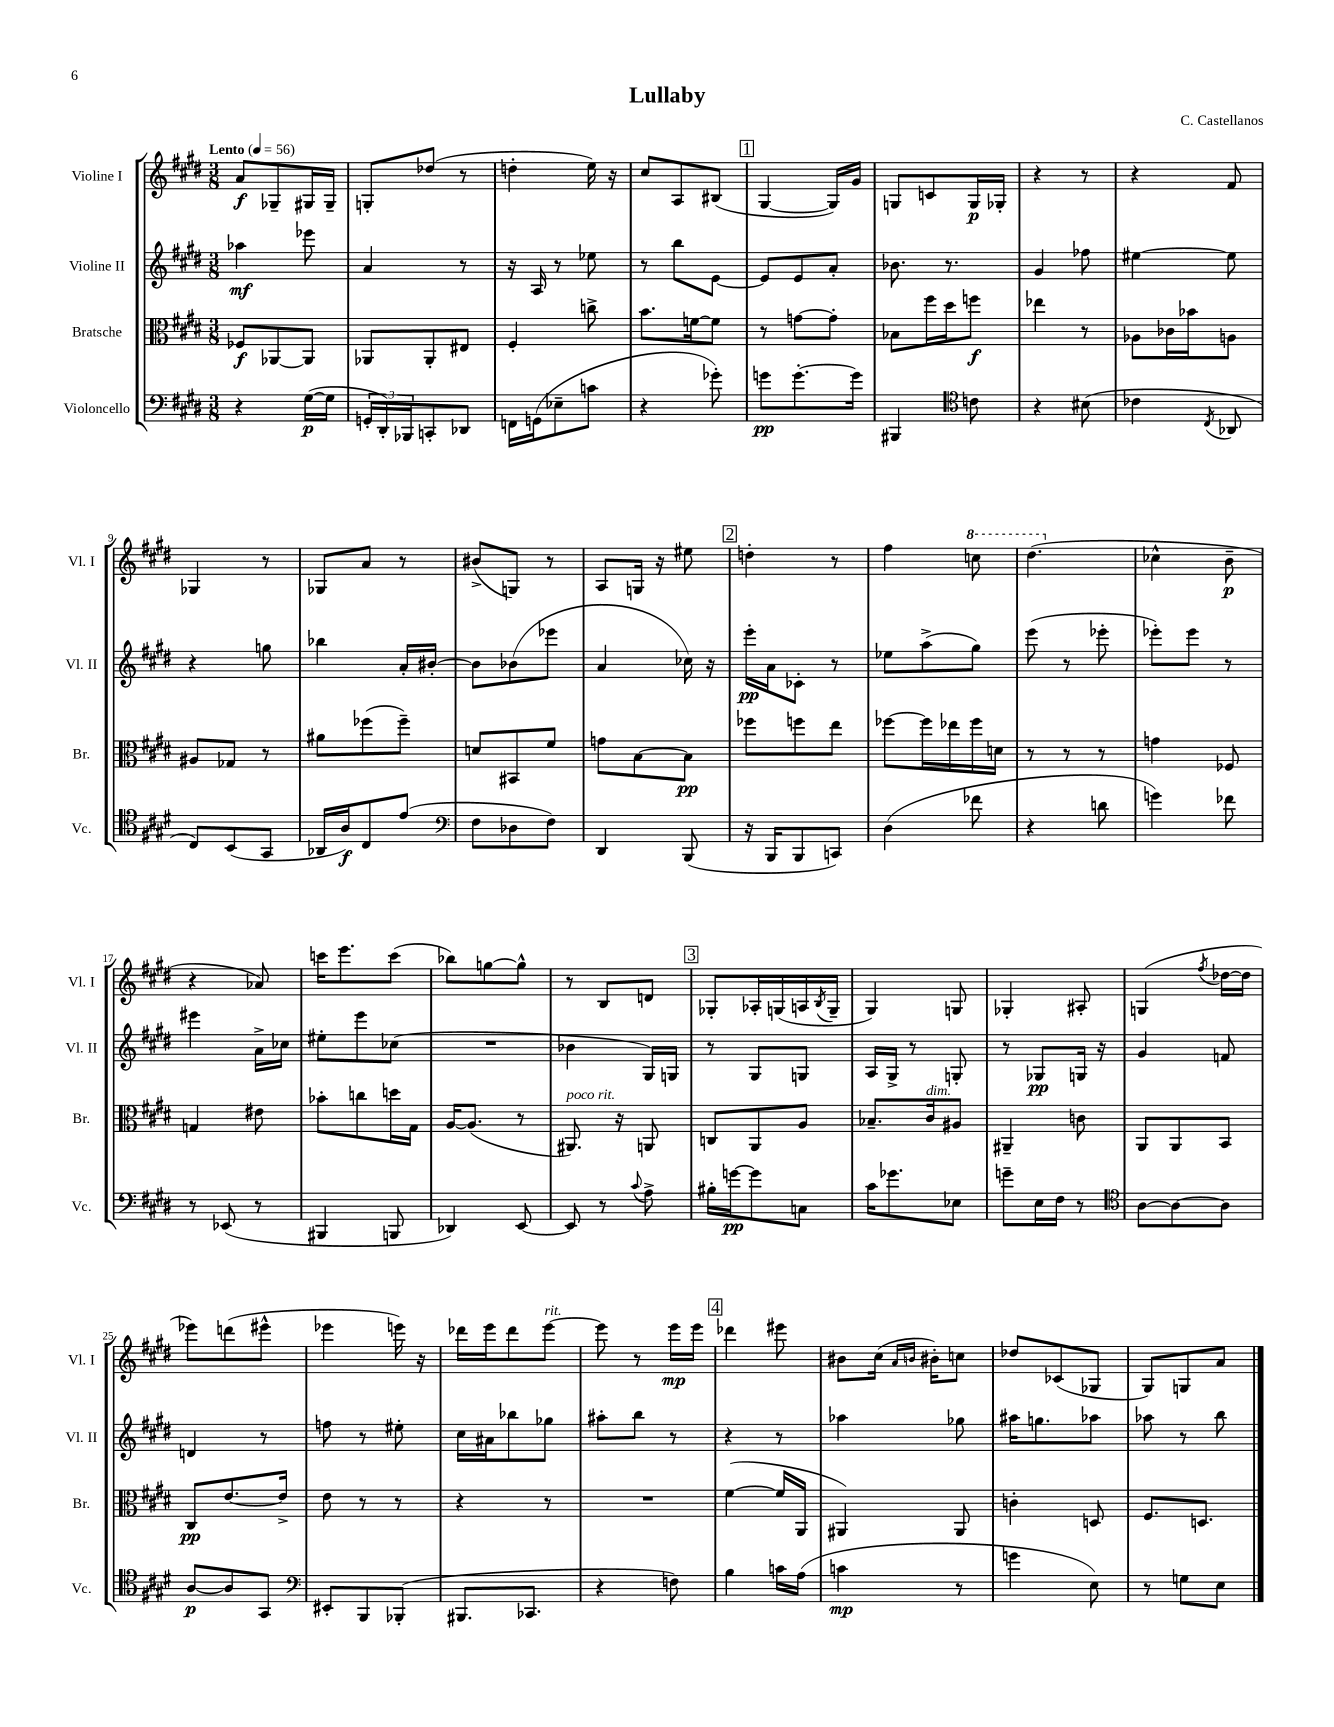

**kern	**kern	**kern	**kern
*staff4	*staff3	*staff2	*staff1
*clefF4	*clefC3	*clefG2	*clefG2
*k[f#c#g#d#]	*k[f#c#g#d#]	*k[f#c#g#d#]	*k[f#c#g#d#]
*M3/8	*M3/8	*M3/8	*M3/8
*MM56	*MM56	*MM56	*MM56
4r	8F-	4aa-	8a
.	[8AA-	.	8G-~
([16G#	8AA-]	8eee-	16G#
16G#]	.	.	16G#~
=	=	=	=
24GG'	8AA-	4a	8G'
24DD#')	.	.	.
24BBB-	.	.	.
8CC'	8AA-'	.	(8dd-
8DD-	8E#	8r	8r
=	=	=	=
16FF	4F#'	16r	4dd'
(16GG	.	16A	.
8E-~	.	8r	.
8c	8cc^	8ee-	16ee)
.	.	.	16r
=	=	=	=
4r	8.b	8r	8cc#
.	.	8bb	8A
.	[16f	.	.
8g-')	8f]	[8e	(8B#
=	=	=	=
8g	8r	8e]	[4G#
[8.g'	[8g	8e	.
.	8g']	8a'	16G#])
16g]	.	.	16g#
=	=	=	=
4BBB#	8B-	8.b-	8G
.	16ff#	.	8c
.	16dd#	8.r	.
*clefC4	*	*	*
8c	8ff	.	16G
.	.	.	16G-'
=	=	=	=
4r	4ee-	4g#	4r
(8B#	8r	8ff-	8r
=	=	=	=
4c-	8A-	[4ee#	4r
.	16c-	.	.
.	16b-	.	.
8qC#	.	.	.
8AA-	8A	8ee#]	8f#
=	=	=	=
8C#)	8A#	4r	4G-
(8BB	8G-	.	.
8GG#	8r	8gg	8r
=	=	=	=
16AA-	8a#	4bb-	8G-
16A)	.	.	.
8C#	(8ff-	.	8a
(8e	8ff-~)	16a'	8r
.	.	[16b#'	.
=	=	=	=
*clefF4	*	*	*
8F#	8d	8b#]	(8b#^
8D-	8BB#	(8b-	8G)
8F#)	8f#	8eee-	8r
=	=	=	=
4DD#	8g	4a	8A
.	[8B	.	16G
.	.	.	16r
(8BBB	8B]	16cc-)	8ee#
.	.	16r	.
=	=	=	=
16r	8ff-	16eee'	4dd'
16BBB	.	16a	.
8BBB	8ff	8c-'	.
8CC)	8ee	8r	8r
=	=	=	=
(4D#	[8ff-	8ee-	4ff#
.	16ff-]	(8aa^	.
.	16ee-	.	.
8f-	16ff-	8gg#)	8ccc
.	16d	.	.
=	=	=	=
4r	8r	(8eee	(4.ddd#
.	8r	8r	.
8d	8r	8eee-'	.
=	=	=	=
4g)	4g	8eee-')	4cc-^^
.	.	8eee-	.
8f-	8F-	8r	8b~
=	=	=	=
8r	4G	4eee#	4r
(8EE-	.	.	.
8r	8e#	16a^	8a-)
.	.	16cc-	.
=	=	=	=
4BBB#	8b-'	8ee#'	16ccc
.	.	.	8.eee
.	8cc	8eee	.
8BBB	16dd	(8cc-	(8ccc
.	16G#	.	.
=	=	=	=
4DD-)	[16A	4.r	8bb-)
.	(8.A]	.	.
.	.	.	[8gg
[8EE	8r	.	8gg^^]
=	=	=	=
8EE]	8.AA#)	4b-	8r
8r	.	.	8B
.	16r	.	.
8qqc#	.	.	.
8A^	8AA	16G#)	8d
.	.	16G	.
=	=	=	=
16B#'	8C	8r	8G-'
[16g	.	.	.
8g]	8AA	8G#	16A-'
.	.	.	(16G
8C	8A	8G	16A
.	.	.	8qB
.	.	.	16G~
=	=	=	=
16c#	8.B-~	16A	4G#)
8.g-	.	16G#^	.
.	.	8r	.
.	16c#	.	.
8E-	8A#	8G'	8G
=	=	=	=
8g~	4AA#~	8r	4G-'
16E	.	8G-	.
16F#	.	.	.
8r	8c	16G	8A#'
.	.	16r	.
=	=	=	=
*clefC4	*	*	*
[8A	8AA	4g#	(4G
8A_	8AA	.	.
.	.	.	8qff#
8A]	8BB	8f	[16dd-
.	.	.	16dd-]
=	=	=	=
[8A	8C#	4d	8eee-)
8A]	[8.e	.	(8ddd
8GG#	.	8r	8eee#^^
.	16e^]	.	.
=	=	=	=
*clefF4	*	*	*
8EE#'	8e	8ff	4eee-
8BBB	8r	8r	.
(8BBB-'	8r	8ee#'	16eee)
.	.	.	16r
=	=	=	=
8.BBB#	4r	16cc#	16ddd-
.	.	16a#	16eee
.	.	8bb-	8ddd-
8.CC-	.	.	.
.	8r	8gg-	[8eee
=	=	=	=
4r	4.r	8aa#'	8eee]
.	.	8bb	8r
8F)	.	8r	16eee
.	.	.	16eee
=	=	=	=
4B	([4f#	4r	4ddd-
16c	16f#]	8r	8eee#
(16A	16AA	.	.
=	=	=	=
4c	4AA#)	4aa-	8b#
.	.	.	(16cc#
.	.	.	16qqa
.	.	.	16qqb
.	.	.	16b#')
8r	8AA#	8gg-	8cc
=	=	=	=
4g	4c'	16aa#	8dd-
.	.	8.gg	.
.	.	.	(8c-
8E)	8D	8aa-	8G-
=	=	=	=
8r	8.F#	8aa-	8G#)
8G	.	8r	8G
.	8.D	.	.
8E	.	8bb	8a
==	==	==	==
*-	*-	*-	*-
